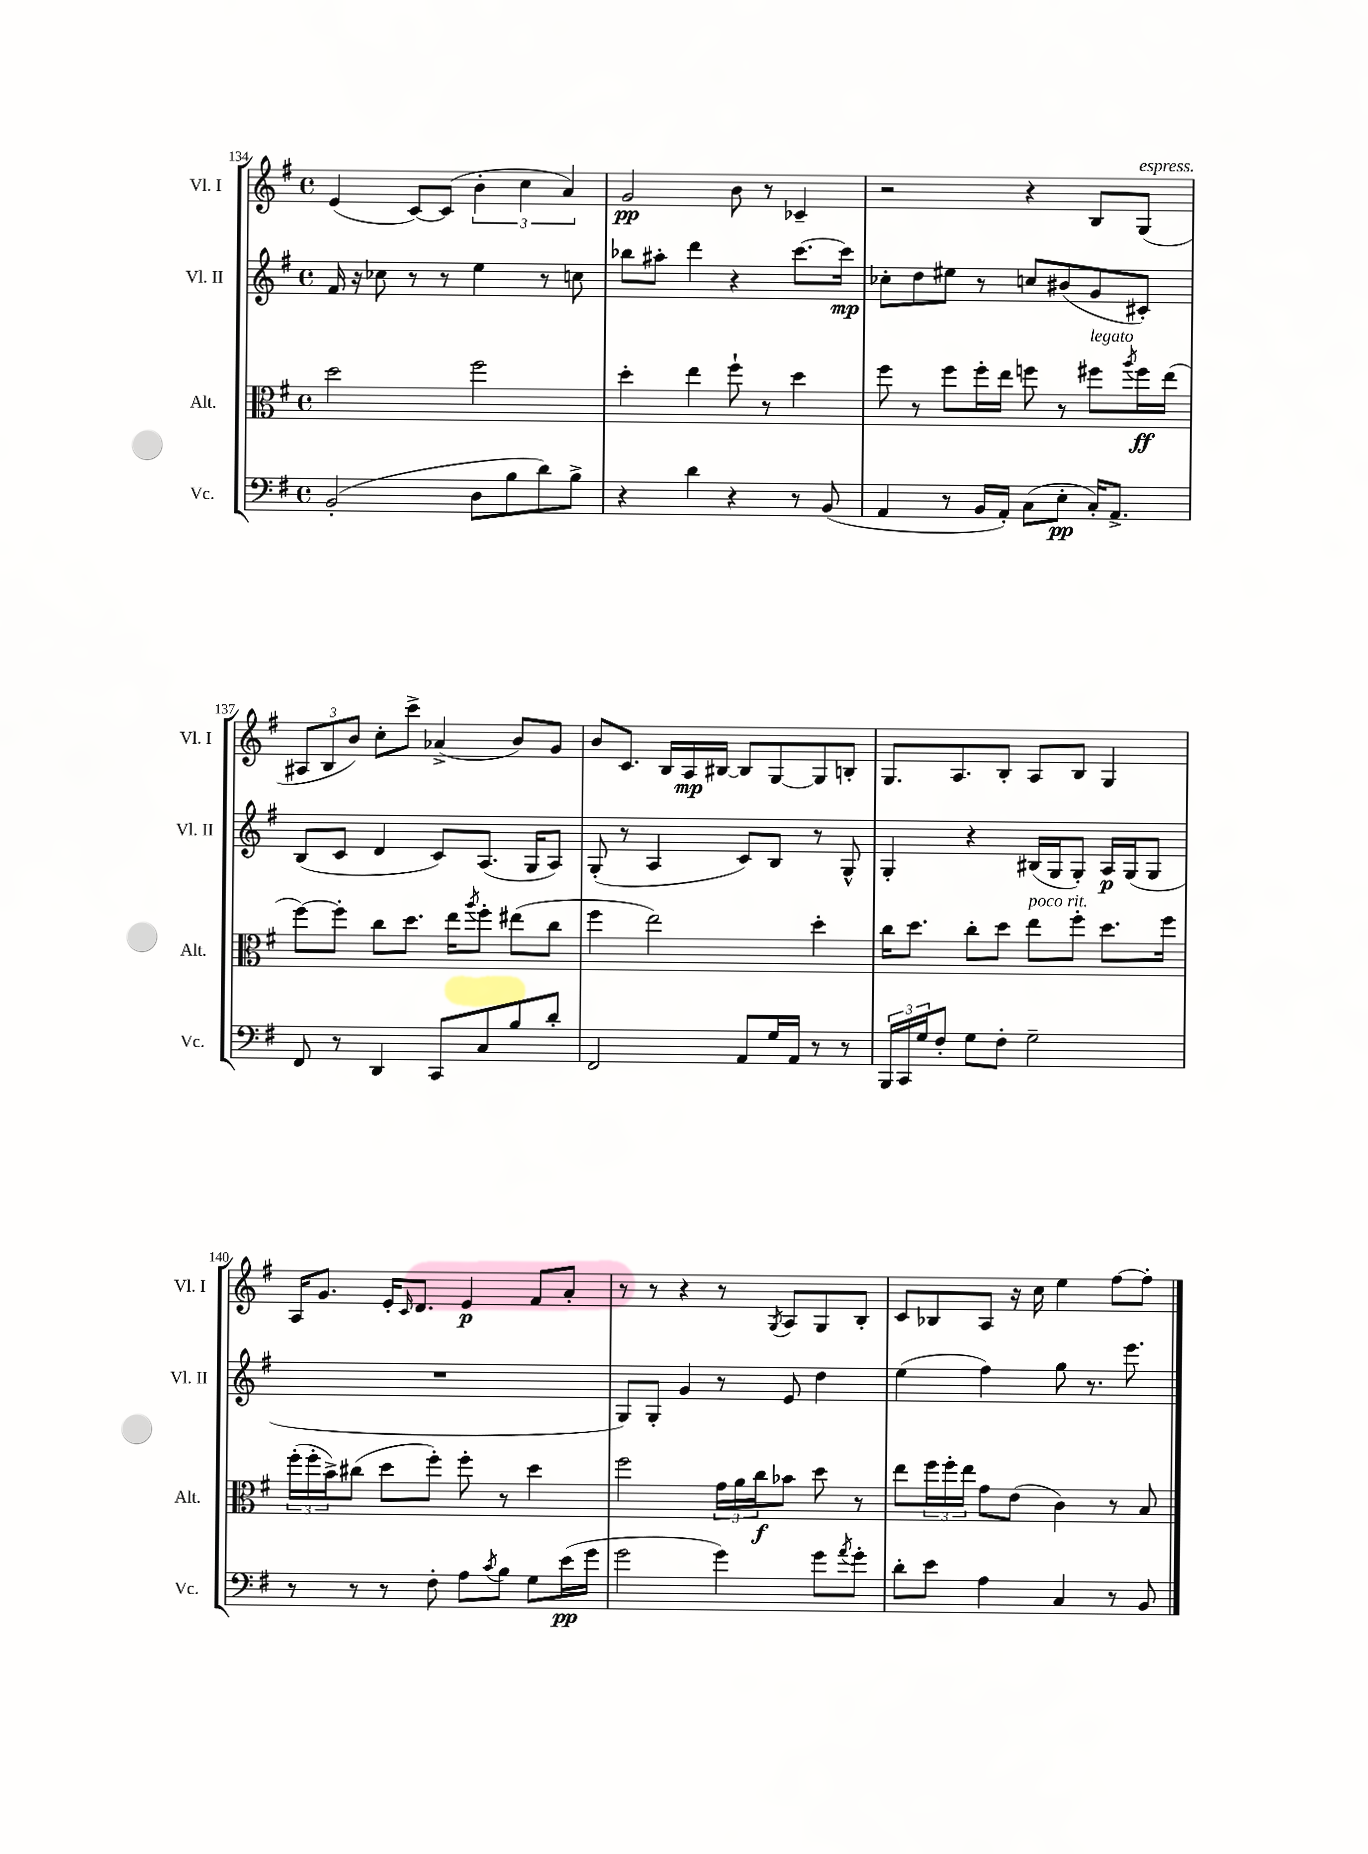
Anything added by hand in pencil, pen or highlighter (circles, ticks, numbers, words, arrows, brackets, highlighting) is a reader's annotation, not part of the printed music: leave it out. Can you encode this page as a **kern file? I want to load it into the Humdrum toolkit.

**kern	**kern	**kern	**kern
*staff4	*staff3	*staff2	*staff1
*clefF4	*clefC3	*clefG2	*clefG2
*k[f#]	*k[f#]	*k[f#]	*k[f#]
*M4/4	*M4/4	*M4/4	*M4/4
*met(c)	*met(c)	*met(c)	*met(c)
(2BB'	2dd	16f#	(4e
.	.	16r	.
.	.	8cc-	.
.	.	8r	[8c)
.	.	8r	(8c]
8D	2ff#	4ee	6b'
8B	.	.	.
.	.	.	6cc
8d)	.	8r	.
.	.	.	6a)
8B^	.	8cc	.
=	=	=	=
4r	4dd'	8bb-	2g
.	.	8aa#'	.
4d	4ee	4ddd	.
4r	8ff#`	4r	8b
.	8r	.	8r
8r	4dd	[8.ccc	4c-~
(8BB	.	.	.
.	.	16ccc]	.
=	=	=	=
4AA	8ff#	8cc-'	2r
.	8r	8dd	.
8r	8ff#	8ee#	.
16BB	16ff#'	8r	.
16AA')	16ee	.	.
(8C	8ff	8cc	4r
8E'	8r	(8b#	.
16C')	8ff#	8g	8B
8.AA^	.	.	.
.	8qaa	.	.
.	16ff#	8c#')	(8G
.	(16ee	.	.
=	=	=	=
8FF#	[8ff#)	(8B	12A#
.	.	.	12B
8r	8ff#']	8c	.
.	.	.	12b)
4DD	8cc	4d	8cc'
.	8.dd	.	8ccc^
8CC	.	8c)	(4a-^
.	16ee	.	.
.	8qaa	.	.
8C	8ff#'	(8.A	.
8B	(8ee#	.	8b)
.	.	16G	.
8d'	8cc	8A)	8g
=	=	=	=
2FF#	4ff#	(8G'	8b
.	.	8r	8.c
.	2ee)	4A	.
.	.	.	16B
.	.	.	16A
.	.	.	[16B#
8AA	.	8c)	8B#]
16G	.	8B	[8G
16AA	.	.	.
8r	4dd'	8r	8G]
8r	.	8G^^	8B'
=	=	=	=
24BBB	16cc	4G'	8.G
24CC	.	.	.
.	8.dd	.	.
24G	.	.	.
8F#'	.	.	.
.	.	.	8.A
8G	8cc'	4r	.
8F#'	8dd	.	8B'
2G~	8ee	(16B#	8A
.	.	16G	.
.	8ff#'	8G')	8B
.	8.dd	16A	4G
.	.	(16G	.
.	.	8G	.
.	16ff#	.	.
=	=	=	=
8r	(24ff#'	1r	16A
.	24ff#'	.	.
.	.	.	8.g
.	24b^)	.	.
8r	(8cc#	.	.
8r	8dd	.	16e'
.	.	.	16qqc
.	.	.	8.d
8F#'	8ff#')	.	.
8A	8ff#'	.	4e
8qc	.	.	.
8B	8r	.	.
8G	4dd	.	8f#
(16e	.	.	8a'
16g	.	.	.
=	=	=	=
2g	2ff#	8G)	8r
.	.	8G'	8r
.	.	4g	4r
4g)	24g	8r	8r
.	24a	.	.
.	24cc	.	.
.	.	.	8qG
.	8b-	8e	8A
8g	8dd	4dd	8G
8qa	.	.	.
8g'	8r	.	8B'
=	=	=	=
8d'	8ee	(4ee	8c
8e	24ff#	.	8B-
.	24ff#'	.	.
.	24ee	.	.
4A	8g	4ff#)	8A
.	(8e	.	16r
.	.	.	16cc
4C	4c)	8gg	4ee
.	.	8.r	.
8r	8r	.	[8ff#
.	.	8.eee	.
8BB	8B	.	8ff#']
==	==	==	==
*-	*-	*-	*-
